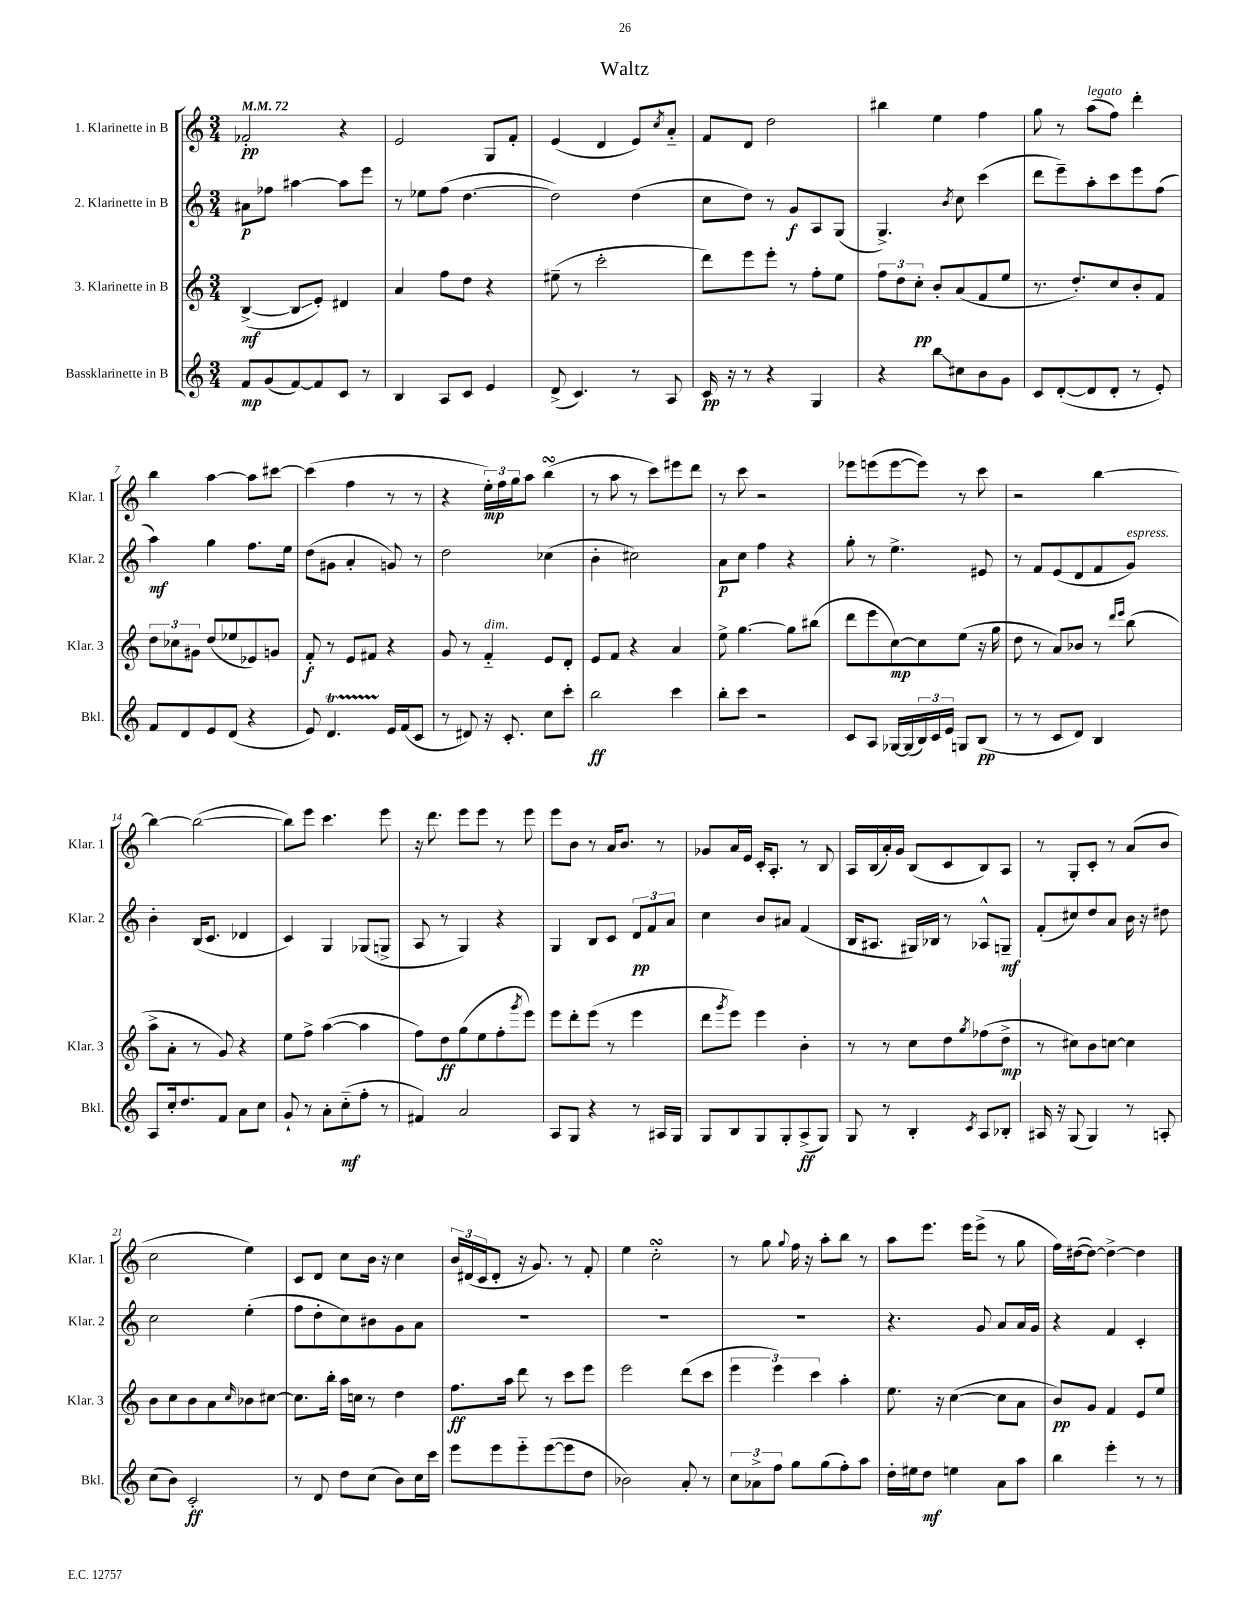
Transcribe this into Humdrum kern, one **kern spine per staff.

**kern	**kern	**kern	**kern
*staff4	*staff3	*staff2	*staff1
*clefG2	*clefG2	*clefG2	*clefG2
*k[]	*k[]	*k[]	*k[]
*M3/4	*M3/4	*M3/4	*M3/4
*MM72	*MM72	*MM72	*MM72
8f	([4B^	8a#	2f-'
(8g	.	8ff-	.
[8f)	8B]	[4aa#	.
8f]	8e')	.	.
8c	4d#	8aa#]	4r
8r	.	8eee	.
=	=	=	=
4B	4a	8r	2e
.	.	8ee-	.
8A	8ff	(8ff	.
8c	8dd	[4.dd	.
4e	4r	.	8G
.	.	.	8f'
=	=	=	=
(8d^	(8ee#~	2dd])	(4e
4.c)	8r	.	.
.	2ccc'	.	4d
8r	.	(4dd	8e)
.	.	.	8qcc
8A	.	.	8a'~
=	=	=	=
16c	8ddd)	8cc	8f
16r	.	.	.
8r	8eee	8dd)	8d
4r	8eee'	8r	2dd
.	8r	8g	.
4G	8ff'	8A	.
.	8ee	(8G	.
=	=	=	=
4r	12ff	4.G^)	4bb#
.	12dd	.	.
.	12cc'	.	.
8bb	8b'	.	4ee
.	.	8qb	.
8cc#	(8a	8cc	.
8b	8f	(4ccc	4ff
8g	8ee	.	.
=	=	=	=
8c	8.r	8ddd	8gg
([8d'	.	8eee~)	8r
.	8.dd')	.	.
8d]	.	8aa'	(8aa
8d'	8cc	8ccc	8ff)
8r	8b'	8eee	4ddd'
8e')	8f	(8ff	.
=	=	=	=
8f	12dd	4aa)	4bb
.	12cc-	.	.
8d	.	.	.
.	12g#	.	.
8e	(8dd	4gg	[4aa
(8d	8ee-	.	.
4r	8e-)	8.ff	8aa]
.	8g	.	[8ccc#
.	.	16ee	.
=	=	=	=
8e)	8f'	(8dd	(4ccc#]
4.d	8r	8g#	.
.	8e	4a'	4ff
.	8f#	.	.
16e	4r	8g)	8r
(16f	.	.	.
8c	.	8r	8r
=	=	=	=
8r	8g	2dd	4r
8d#)	8r	.	.
16r	4f'~	.	24ee')
.	.	.	24ff
8.c'	.	.	.
.	.	.	24gg
.	.	.	8aa
8cc	8e	(4cc-	(4bb
8ccc'	8d'	.	.
=	=	=	=
2bb	8e	4b'	8r
.	8f	.	8aa
.	4r	2cc#)	8r
.	.	.	8ccc)
4ccc	4a	.	8eee#
.	.	.	8ddd
=	=	=	=
8bb'	8ee^	8a	8r
8ccc	[4.gg	8cc	8ccc
2r	.	4ff	2r
.	8gg]	4r	.
.	(8bb#	.	.
=	=	=	=
8c	8ddd	8gg'	8eee-
8A	8eee	8r	(8eee
[16G-	[8cc)	4.ee^	[8eee
(16G-]	.	.	.
24B)	8cc]	.	8eee])
24c	.	.	.
24e	.	.	.
8G	(8ee	.	8r
(8B	16r	8e#	8ccc
.	16gg	.	.
=	=	=	=
8r	8dd	8r	2r
8r	8r	8f	.
8c	8a)	(8e	.
8d)	8b-	8d	.
4B	8r	8f	[4bb
.	16qqddd	.	.
.	16qqeee	.	.
.	(8bb	8g)	.
=	=	=	=
8A	8aa^	4b'	4bb_
16cc'	8a'	.	.
8.dd	.	.	.
.	8r	(16B	(2bb_
.	.	8.c	.
8f	8g)	.	.
8a	4r	4d-	.
8cc	.	.	.
=	=	=	=
8g`	8ee	4c)	8bb])
8r	8ff^	.	8eee
8a'	([4aa	4G	4.ccc
(8cc'~	.	.	.
8ff'	4aa]	(8G-	.
8r	.	8G^	8eee
=	=	=	=
4f#)	8ff)	8A	16r
.	.	.	8.ddd
.	8dd	8r	.
2a	(8gg	4G)	8eee
.	8ee	.	8eee
.	8ff'	4r	8r
.	8qggg	.	.
.	8eee)	.	8eee
=	=	=	=
8A	8eee	4G	8eee
8G	8ddd'	.	8b
4r	(8eee	8B	8r
.	8r	8c	16a
.	.	.	8.b
8r	4eee	12d	.
.	.	12f	.
16A#	.	.	8r
.	.	12a	.
16G	.	.	.
=	=	=	=
8G	8ddd	4cc	8g-
.	8qggg	.	.
8B	8eee)	.	16a
.	.	.	16e
8G	4eee	8b	16c'
.	.	.	8.A'
8G'	.	8a#	.
(8A^	4b'	(4f	8r
8G)	.	.	8B
=	=	=	=
8G	8r	16B	16A
.	.	8.A#	(16B
8r	8r	.	16a')
.	.	.	16g
4B'	8cc	16G#)	(8B
.	.	16B-	.
.	8dd	8r	8c
8qc	8qgg	.	.
8A	(8ff-	8A-^^	8B)
8B-'	8dd^	8G~	8A
=	=	=	=
16A#	8r	(8f'	8r
16r	.	.	.
(8G	8cc#)	8cc#)	8G'
4G)	8b	8dd	8c'
.	[8cc	8a	8r
8r	4cc]	16b	(8a
.	.	16r	.
8A'	.	8dd#	8b
=	=	=	=
(8cc	8b	2cc	2cc
8b)	8cc	.	.
2c'	8b	.	.
.	8a	.	.
.	16qqcc	.	.
.	8b-	(4ee'	4ee)
.	[8cc#	.	.
=	=	=	=
8r	8.cc#]	8ff	8c
8d	.	8dd'	8d
.	16bb'	.	.
8dd	16aa	8cc)	8cc
.	16cc	.	.
(8cc	8r	8b#	16b
.	.	.	16r
8b)	4dd	8g	4cc
16cc	.	8a	.
16ccc	.	.	.
=	=	=	=
8eee	8.ff	2.r	24b
.	.	.	(24d#
.	.	.	24c
8eee	.	.	8d#'
.	16aa	.	.
8eee'~	8ddd	.	16r
.	.	.	8.g)
([8eee	8r	.	.
8eee]	8ccc	.	8r
8dd	8eee	.	8f'
=	=	=	=
2b-)	2eee	2.r	4ee
.	.	.	2cc'
8a'	(8ddd	.	.
8r	8ccc	.	.
=	=	=	=
12cc	6eee	2.r	8r
12a-^	.	.	.
.	.	.	8gg
12ff	6eee)	.	.
.	.	.	8qqgg
8gg	.	.	16ff
.	.	.	16r
.	6ccc	.	.
(8gg	.	.	8aa'
8ff')	4aa'	.	8bb
8aa	.	.	8r
=	=	=	=
16dd'	8.ee	4.r	8aa
16ee#	.	.	.
8dd	.	.	8.eee
.	16r	.	.
4ee	([4cc	.	.
.	.	.	16eee
.	.	8g	(8eee^
8a	8cc]	8a	8r
8aa	8a	16a	8gg
.	.	16g	.
=	=	=	=
4bb	8b)	4r	16ff)
.	.	.	([16dd#
.	8g	.	8dd#_)
4eee'	4f	4f	4dd#^_
8r	8e	4c'	4dd#]
8r	8ee	.	.
==	==	==	==
*-	*-	*-	*-
